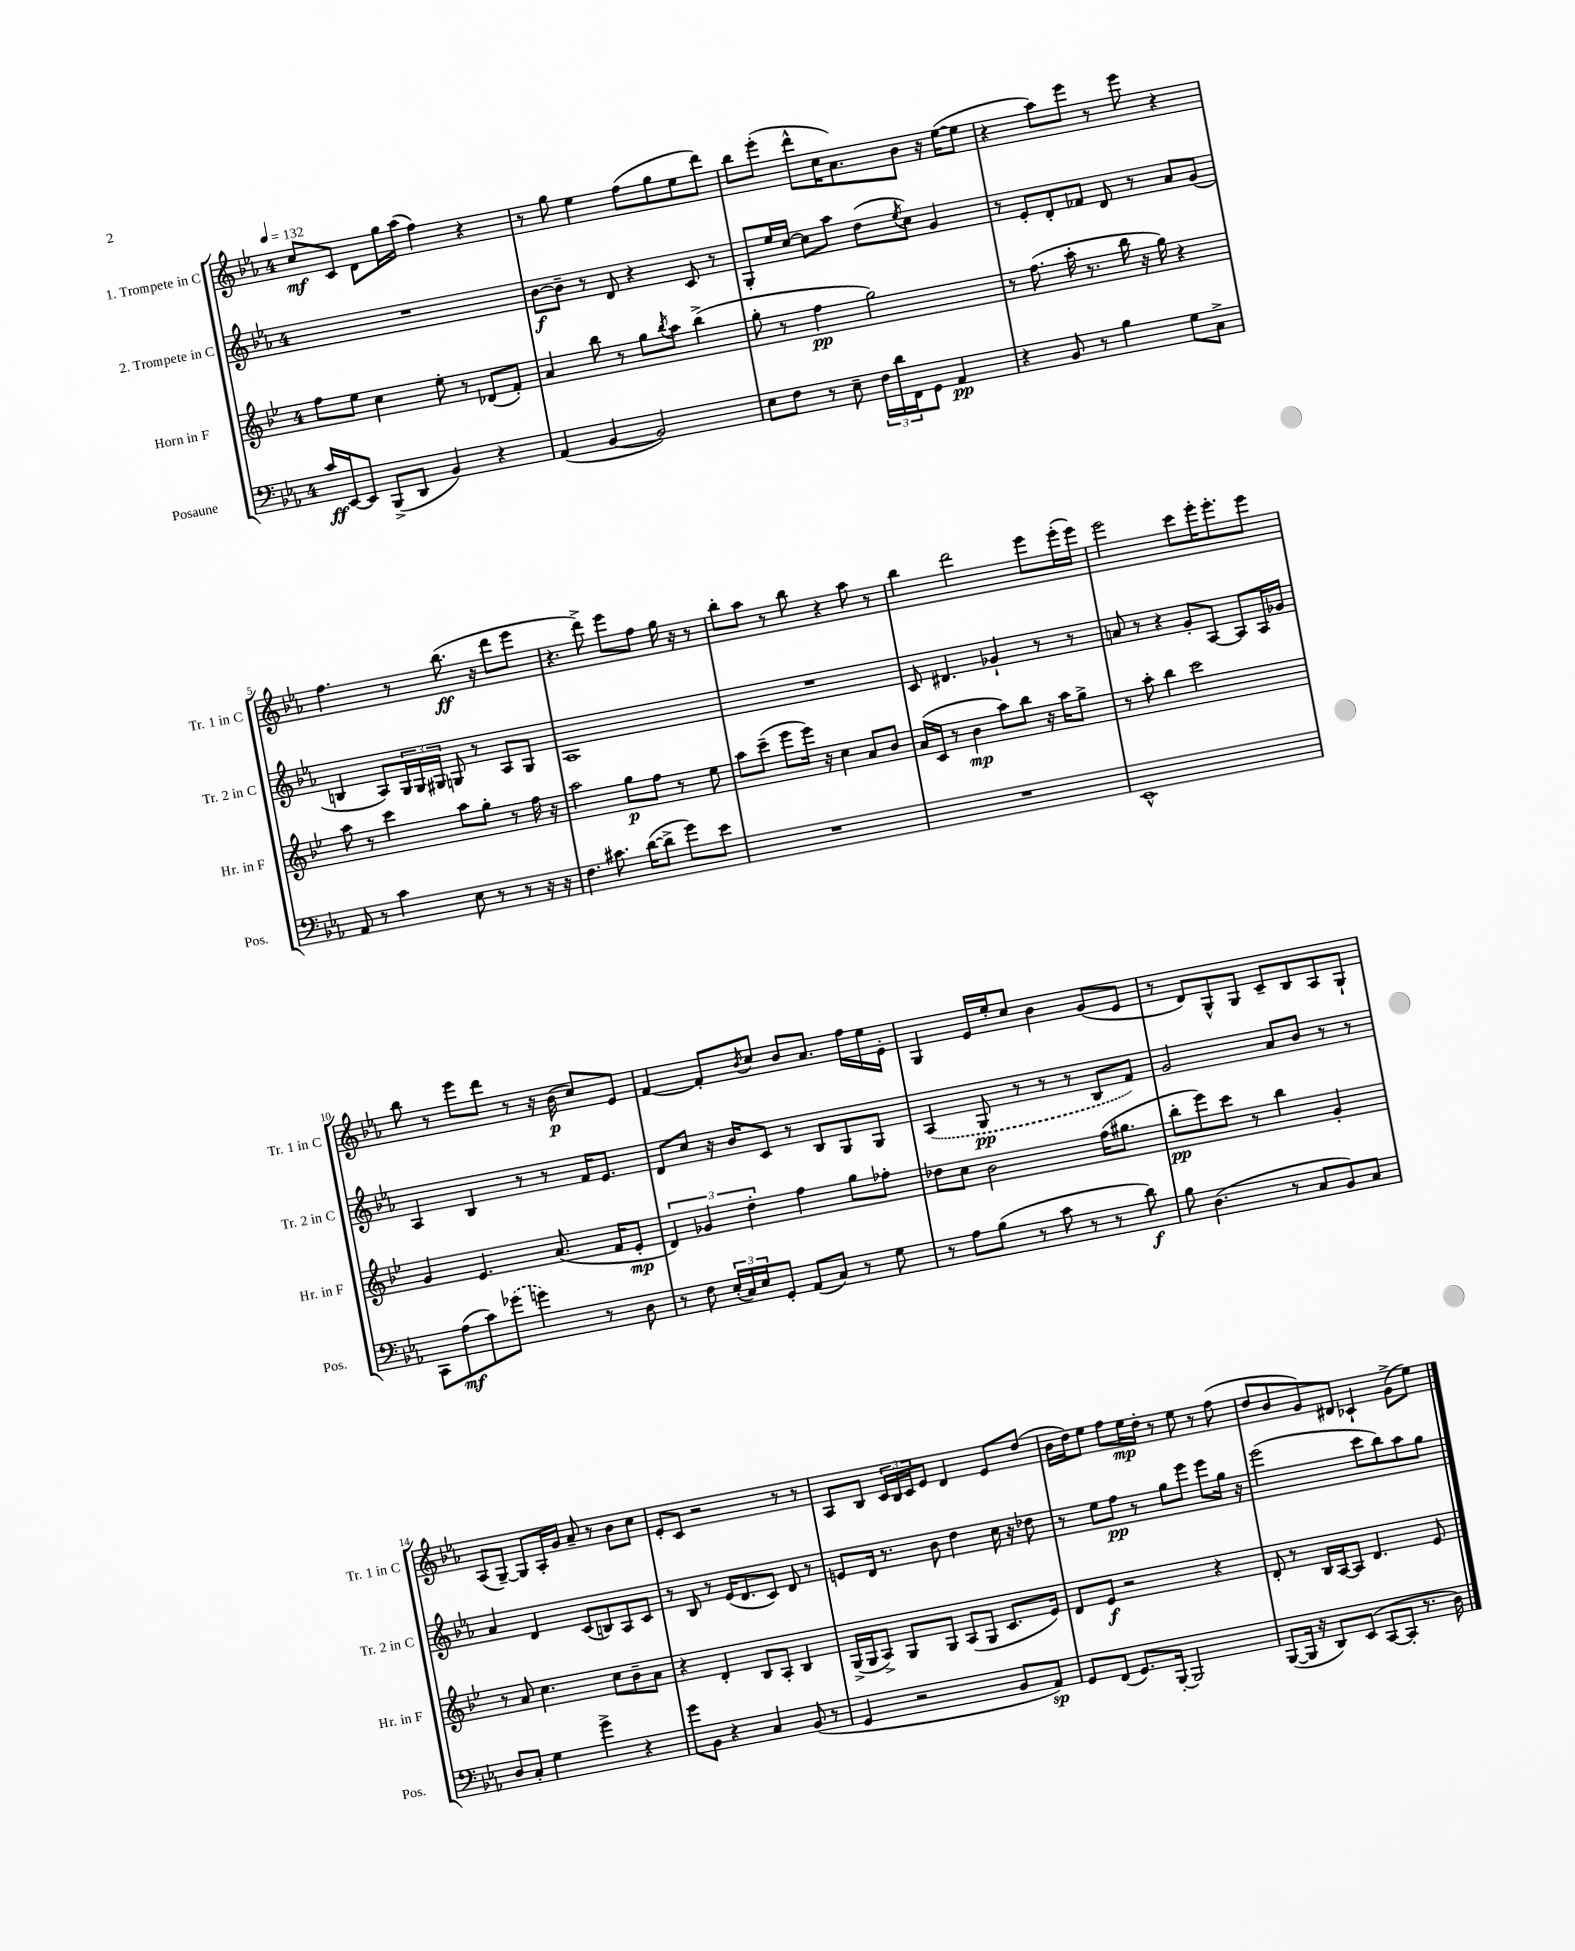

**kern	**dynam	**kern	**dynam	**kern	**dynam	**kern	**dynam
*part4	*part4	*part3	*part3	*part2	*part2	*part1	*part1
*staff4	*staff4	*staff3	*staff3	*staff2	*staff2	*staff1	*staff1
*I"Posaune	*	*I"Horn in F	*	*I"2. Trompete in C	*	*I"1. Trompete in C	*
*I'Pos.	*	*I'Hr. in F	*	*I'Tr. 2 in C	*	*I'Tr. 1 in C	*
*clefF4	*	*clefG2	*	*clefG2	*	*clefG2	*
*k[b-e-a-]	*	*k[b-e-]	*	*k[b-e-a-]	*	*k[b-e-a-]	*
*M4/4	*	*M4/4	*	*M4/4	*	*M4/4	*
*MM132	*	*MM132	*	*MM132	*	*MM132	*
=1	=1	=1	=1	=1	=1	=1	=1
16c/LL	ff	8ff\L	.	1r	.	8cc/L	mf
[16EE-/J	.	.	.	.	.	.	.
8EE-/J]	.	8ee-\J	.	.	.	8c/J	.
(8BBB-^/L	.	4cc\	.	.	.	8d\L	.
8DD/J	.	.	.	.	.	16gg\L	.
.	.	.	.	.	.	(16aa-\JJ	.
4BB-/)	.	8ee-'\	.	.	.	4ff\)	.
.	.	8r	.	.	.	.	.
4r	.	(8d-X/L	.	.	.	4r	.
.	.	8f'/J)	.	.	.	.	.
=2	=2	=2	=2	=2	=2	=2	=2
(4AA-/	.	4a/	.	[8b-\L	f	8r	.
.	.	.	.	8b-~\J]	.	8gg\	.
[4BB-/	.	8bb-\	.	8r	.	4ee-\	.
.	.	8r	.	8d/	.	.	.
2BB-/])	.	8gg\L	.	4r	.	(8ff\L	.
.	.	8qbb-/	.	.	.	.	.
.	.	8aa\J	.	.	.	8gg\	.
.	.	(4bb-^\	.	8c/	.	8ee-\	.
.	.	.	.	8r	.	8ddd\J)	.
=3	=3	=3	=3	=3	=3	=3	=3
8E-\L	.	8gg'\	.	8G'/L	.	8bb-\L	.
8F\J	.	8r	.	16ee-/L	.	(8eee-'\J	.
.	.	.	.	[16cc/JJ	.	.	.
8r	.	4ff\	pp	8cc\L]	.	8ddd^^\L	.
8E-~\	.	.	.	8aa-\J	.	16cc\K	.
.	.	.	.	.	.	8.a-\)	.
24F\LL	.	2gg\)	.	(8dd\L	.	.	.
24d\	.	.	.	.	.	.	.
24FF\J	.	.	.	.	.	.	.
.	.	.	.	8qee-/	.	.	.
8GG\J	.	.	.	8cc\J)	.	8b-\J	.
4AA-/	pp	.	.	4g/	.	16r	.
.	.	.	.	.	.	([16ee-\KL	.
.	.	.	.	.	.	8ee-\J]	.
=4	=4	=4	=4	=4	=4	=4	=4
4r	.	8r	.	8r	.	4r	.
.	.	(8.ff\	.	8e-'/L	.	.	.
8BB-/	.	.	.	8d'/	.	8aa-\L)	.
.	.	16aa'\	.	.	.	.	.
8r	.	8.r	.	8f-X/J	.	8eee-\J	.
4B-\	.	.	.	8d/	.	8r	.
.	.	16bb-\	.	.	.	.	.
.	.	16r	.	8r	.	8eee-\	.
.	.	16gg\)	.	.	.	.	.
8G\L	.	4r	.	8a-/L	.	4r	.
8C^\J	.	.	.	(8g/J	.	.	.
!!LO:LB:g=z
=5	=5	=5	=5	=5	=5	=5	=5
8AA-/	.	8aa\	.	4Bn/	.	4.ff\	.
8r	.	8r	.	.	.	.	.
4c\	.	4ccc\	.	8A-/L)	.	.	.
.	.	.	.	24G/L	.	8r	.
.	.	.	.	24G/	.	.	.
.	.	.	.	24G#X/JJ	.	.	.
8E-\	.	8aa\L	.	8Gn/	.	(8.bb-\	ff
8r	.	8gg'\J	.	8r	.	.	.
.	.	.	.	.	.	16r	.
8r	.	8r	.	8A-/L	.	8ddd\L	.
16r	.	16ff\	.	8G/J	.	8eee-\J	.
16r	.	16r	.	.	.	.	.
=6	=6	=6	=6	=6	=6	=6	=6
4.F\	.	2aa\	.	1A-	.	4.r	.
8.c#X\	.	.	.	.	.	8ddd^\)	.
.	.	8gg\L	p	.	.	8eee-\L	.
([16d\KL	.	.	.	.	.	.	.
8d^\J]	.	8ff\J	.	.	.	8ff\J	.
8g\L)	.	8r	.	.	.	16gg\	.
.	.	.	.	.	.	16r	.
8e-\J	.	8ee-\	.	.	.	8r	.
=7	=7	=7	=7	=7	=7	=7	=7
1r	.	8aa\L	.	1r	.	8bb-'\L	.
.	.	(8ccc~\J	.	.	.	8aa-\J	.
.	.	8eee-\L	.	.	.	8r	.
.	.	16eee-\Jk)	.	.	.	8bb-\	.
.	.	16r	.	.	.	.	.
.	.	4cc\	.	.	.	4r	.
.	.	8a/L	.	.	.	8aa-\	.
.	.	8b-/J	.	.	.	8r	.
=8	=8	=8	=8	=8	=8	=8	=8
1r	.	(16a/LL	.	8c/	.	4bb-\	.
.	.	16c/JJ	.	.	.	.	.
.	.	8r	.	4.d#X/	.	.	.
.	.	4b-\	mp	.	.	2ddd\	.
.	.	8aa\L)	.	4g-X`/	.	.	.
.	.	8bb-\J	.	.	.	.	.
.	.	16r	.	8r	.	8eee-\L	.
.	.	16aa\KL	.	.	.	.	.
.	.	8gg^\J	.	8r	.	(16eee-'\L	.
.	.	.	.	.	.	16eee-\JJ)	.
=9	=9	=9	=9	=9	=9	=9	=9
1EE-^^	.	8r	.	8an/	.	2eee-\	.
.	.	8aa'\	.	8r	.	.	.
.	.	4bb-\	.	4r	.	.	.
.	.	2ccc\	.	8g'/L	.	8ccc\L	.
.	.	.	.	[8A-/J	.	16eee-'\K	.
.	.	.	.	.	.	8.eee-'\	.
.	.	.	.	8A-/L]	.	.	.
.	.	.	.	16A-/L	.	8eee-\J	.
.	.	.	.	16g-X/JJ	.	.	.
!!LO:LB:g=z
=10	=10	=10	=10	=10	=10	=10	=10
8CC\L	.	4g/	.	4A-/	.	8bb-\	.
(8A-\	mf	.	.	.	.	8r	.
8c\)	.	4.e-/	.	4B-/	.	8eee-\L	.
(8g-X\J	.	.	.	.	.	8ddd\J	.
4gn\)	.	.	.	8r	.	8r	.
.	.	(8.a/	.	8r	.	16r	.
.	.	.	.	.	.	(16b-\	p
8r	.	.	.	16f/KL	.	8cc/L)	.
.	.	16f/KL	.	8.e-/J	.	.	.
8D\	.	8e-'/J	mp	.	.	8e-/J	.
=11	=11	=11	=11	=11	=11	=11	=11
8r	.	6d/)	.	8d/L	.	[4f/	.
8F\	.	.	.	8cc/J	.	.	.
.	.	6g-X/	.	.	.	.	.
(24E-'/LL	.	.	.	16r	.	8f'/L]	.
24C/)	.	.	.	.	.	.	.
.	.	.	.	16b-/KL	.	.	.
24E-/J	.	6dd'\	.	.	.	.	.
.	.	.	.	.	.	8qb-/	.
8GG'/J	.	.	.	8c/J	.	8cc/J	.
(8AA-/L	.	4ff\	.	8r	.	8b-/L	.
8C/J)	.	.	.	8B-/L	.	8.a-/J	.
8r	.	8gg\L	.	8G/	.	.	.
.	.	.	.	.	.	16ff\LL	.
8G\	.	8ff-X'\J	.	8G/J	.	16ee-\	.
.	.	.	.	.	.	16e-'\JJ	.
=12	=12	=12	=12	=12	=12	=12	=12
8r	.	8dd-X\L	.	(4A-/	.	4G/	.
8A-\L	.	8cc\J	.	.	.	.	.
(8B-\J	.	2b-\	.	8G/	pp	16e-/LL	.
.	.	.	.	.	.	16ee-'/J	.
8r	.	.	.	8r	.	8cc/J	.
8c\	.	.	.	8r	.	4b-\	.
8r	.	.	.	8r	.	.	.
8r	.	(16ff\KL	.	8B-/L	.	(8g/L	.
.	.	8.gg#X\J	.	.	.	.	.
8d\)	f	.	.	8f/J)	.	8e-/J	.
=13	=13	=13	=13	=13	=13	=13	=13
8B-\	.	8bb-'\L	pp	2g/	.	8r	.
(4.D\	.	8eee-\)	.	.	.	8d/L)	.
.	.	8ccc\J	.	.	.	8G^^/	.
.	.	8r	.	.	.	8G/J	.
8r	.	4bb-\	.	8a-/L	.	8c~/L	.
8C/L	.	.	.	8b-/J	.	8B-/	.
8BB-/)	.	4g'/	.	8r	.	8A-/	.
8C/J	.	.	.	8r	.	8G`/J	.
!!LO:LB:g=z
=14	=14	=14	=14	=14	=14	=14	=14
8D/L	.	8r	.	4a-/	.	(8A-/L	.
8C'/J	.	8a/	.	.	.	[8G~/J)	.
4G\	.	4.cc\	.	4d/	.	8G/L]	.
.	.	.	.	.	.	16A-'/L	.
.	.	.	.	.	.	16g/JJ	.
4g^\	.	.	.	(8c/L	.	8a-~/	.
.	.	8cc\L	.	8Bn/)	.	8r	.
4r	.	8b-~\	.	8A-/	.	8b-\L	.
.	.	8a\J	.	8c/J	.	8cc\J	.
=15	=15	=15	=15	=15	=15	=15	=15
8g\L	.	4r	.	8r	.	8e-'/L	.
8BB-\J	.	.	.	8B-/	.	8c/J	.
4r	.	4d'/	.	8r	.	2r	.
.	.	.	.	(16e-/KL	.	.	.
.	.	.	.	8.d/	.	.	.
4C/	.	8B-/L	.	.	.	.	.
.	.	8A'/J	.	8c/J)	.	.	.
(8BB-/	.	4B-/	.	8d/	.	8r	.
8r	.	.	.	8r	.	8r	.
=16	=16	=16	=16	=16	=16	=16	=16
4GG/	.	(16G^/LL	.	8en/L	.	8A-/L	.
.	.	16G/J	.	.	.	.	.
.	.	8A^/J)	.	16d/Jk	.	8B-/J	.
.	.	.	.	8.r	.	.	.
2r	.	8G/L	.	.	.	24c/LL	.
.	.	.	.	.	.	24B-/	.
.	.	.	.	.	.	24c/J	.
.	.	8G/J	.	8b-\	.	8e-/J	.
.	.	(8A/L	.	4dd\	.	4d/	.
.	.	8G/J	.	.	.	.	.
8BB-/L	.	8.c/L	.	16cc\	.	8e-/L	.
.	.	.	.	16r	.	.	.
8AA-/J)	sp	.	.	8dd-X\	.	(8dd/J	.
.	.	16e-/Jk)	.	.	.	.	.
=17	=17	=17	=17	=17	=17	=17	=17
8GG/L	.	8d/L	.	8r	.	16b-\LL	.
.	.	.	.	.	.	16dd\J)	.
(8FF/J	.	8e-/J	f	8ee-\L	.	8ee-\J	.
8.GG/L)	.	2r	.	8ff\J	pp	8ff\L	.
.	.	.	.	8r	.	16ee-\L	mp
[16BBB-'/Jk	.	.	.	.	.	16dd'\JJ	.
2BBB-/]	.	.	.	8gg\L	.	8r	.
.	.	.	.	8eee-\J	.	8ee-\	.
.	.	4r	.	8eee-\L	.	8r	.
.	.	.	.	16gg\Jk	.	(8ff\	.
.	.	.	.	16r	.	.	.
=18	=18	=18	=18	=18	=18	=18	=18
([8BBB-/L	.	8d'/	.	(2eee-\	.	8dd/L	.
16BBB-/Jk]	.	8r	.	.	.	8b-/	.
16r	.	.	.	.	.	.	.
8DD/L)	.	16B-/LL	.	.	.	8g/)	.
.	.	[16A/J	.	.	.	.	.
(8EE-/J	.	8A/J]	.	.	.	8d#X/J	.
[8CC/L	.	4.d/	.	8ccc\L	.	4c-X`/	.
8CC'/J]	.	.	.	8bb-\)	.	.	.
8.r	.	.	.	8aa-\	.	(8g^\L	.
.	.	8e-/	.	8gg\J	.	8ee-\J)	.
16D\)	.	.	.	.	.	.	.
==	==	==	==	==	==	==	==
*-	*-	*-	*-	*-	*-	*-	*-
